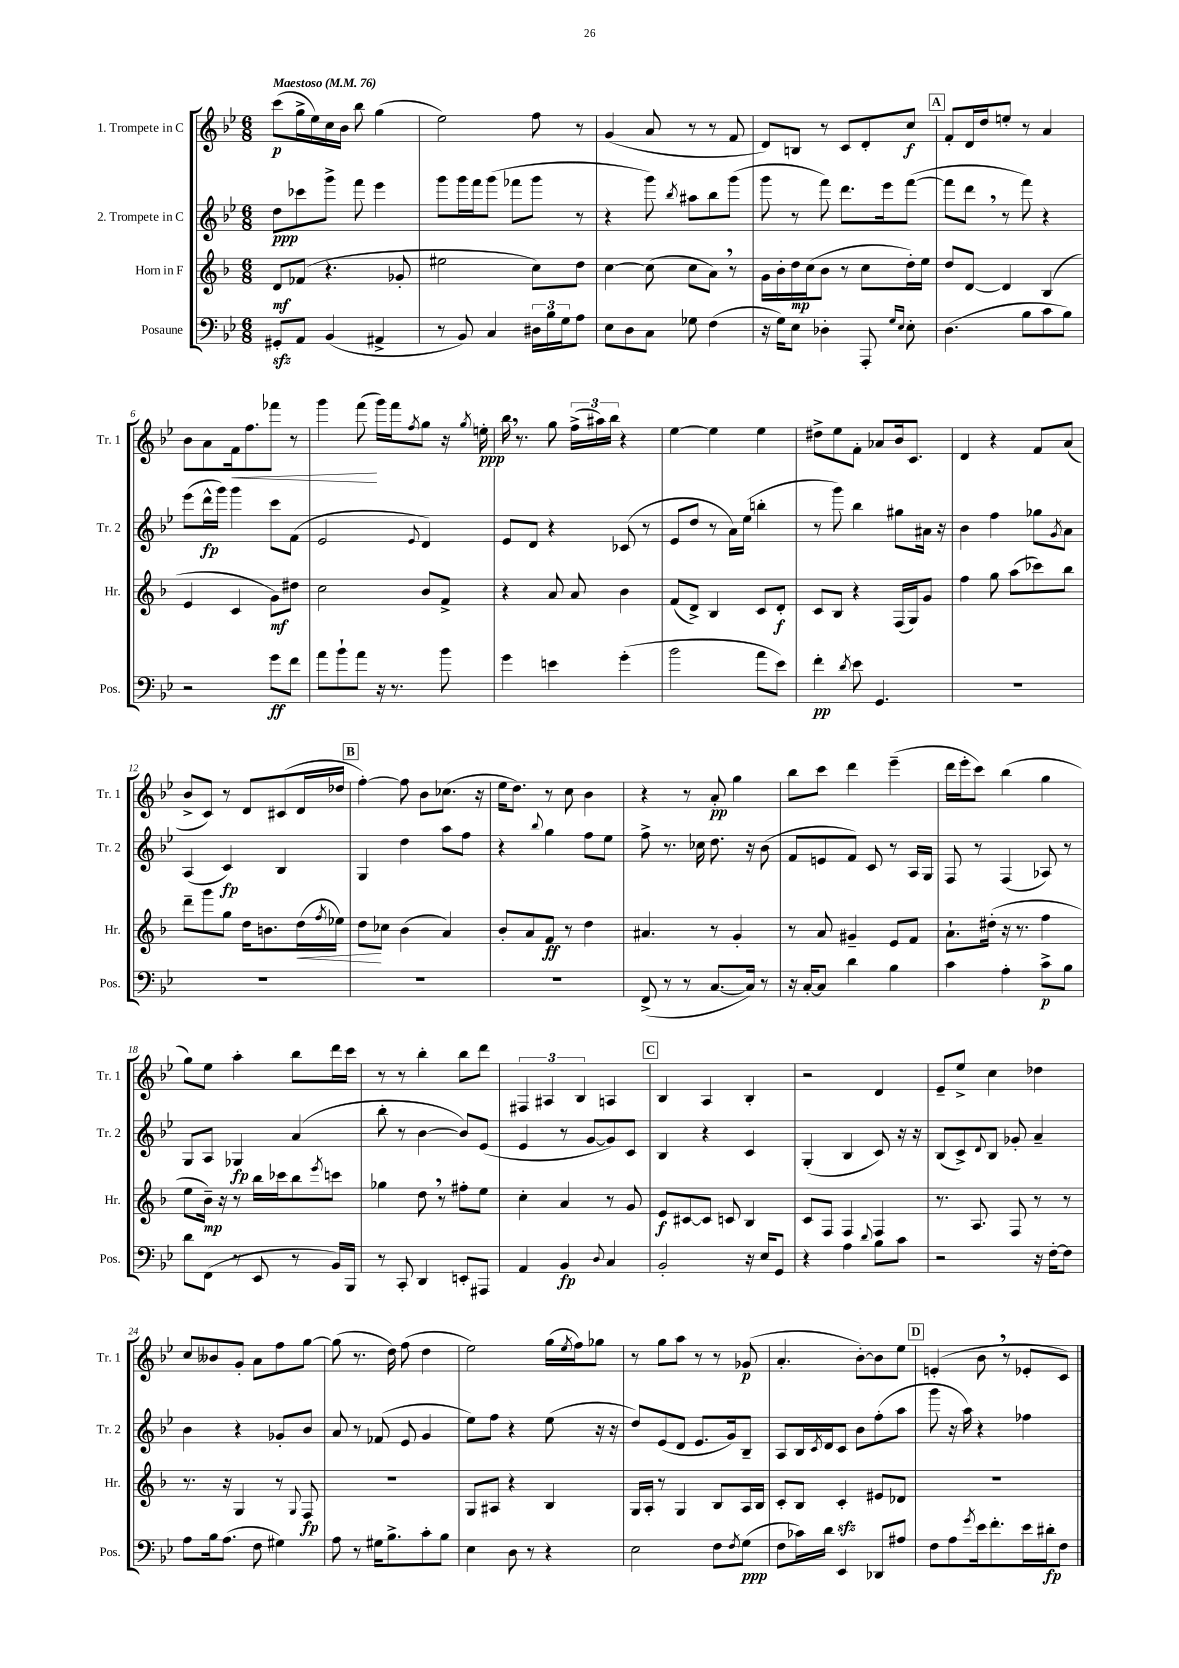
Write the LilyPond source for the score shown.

<<
\new StaffGroup <<
\new Staff = "s0" \with { instrumentName = "1. Trompete in C" shortInstrumentName = "Tr. 1" } {
    \clef treble \key bes \major \numericTimeSignature \time 6/8 \tempo "Maestoso" 4 = 76
    c'''8\p( g''16-> ees''16) c''16 bes'16 bes''8 g''4( |
    ees''2) f''8 r8 |
    g'4( a'8 r8 r8 f'8 |
    d'8) b8 r8 c'8 d'8-. c''8\f |
    \mark \markup { \box "A" } f'8-. d'16 d''16 e''8-. r8 a'4 |
    bes'8 a'8 f'16\< f''8. fes'''8 r8 |
    g'''4 f'''8\!( g'''16) f'''16 \acciaccatura { f''8 } g''8 r16 \acciaccatura { g''8 } e''16-.\ppp |
    bes''16 \breathe r8. g''8 \tuplet 3/2 { f''16->( ais''16) bes''16 } r4 |
    ees''4~ ees''4 ees''4 |
    dis''8-> ees''8 f'8-. aes'8 bes'16 c'8. |
    d'4 r4 f'8 a'8( |
    bes'8-> c'8) r8 d'8 cis'8( d'16 des''16 |
    \mark \markup { \box "B" } f''4~-.) f''8 bes'8 ces''8.( r16 |
    ees''16 d''8.) r8 c''8 bes'4 |
    r4 r8 a'8-.\pp g''4 |
    bes''8 c'''8 d'''4 ees'''4--( |
    d'''16 ees'''16-. c'''8) bes''4( g''4 |
    g''8) ees''8 a''4-. bes''8 d'''16 c'''16 |
    r8 r8 bes''4-. bes''8 d'''8 |
    \tuplet 3/2 { fis4 ais4 bes4 } a4 |
    \mark \markup { \box "C" } bes4 a4 bes4-. |
    r2 d'4 |
    ees'8-- ees''8-> c''4 des''4 |
    c''8 beses'8 g'8-. a'8 f''8 g''8~ |
    g''8( r8. d''16) f''8( d''4 |
    ees''2) g''16( \acciaccatura { ees''8 } f''16) ges''8 |
    r8 g''8 a''8 r8 r8 ges'8\p( |
    a'4.-. bes'8~-.) bes'8 ees''8 |
    \mark \markup { \box "D" } e'4-.( bes'8 \breathe r8 ees'8-. c'8) \bar "|." |
}
\new Staff = "s1" \with { instrumentName = "2. Trompete in C" shortInstrumentName = "Tr. 2" } {
    \clef treble \key bes \major \numericTimeSignature \time 6/8
    d''8\ppp ces'''8 g'''8-> f'''8 ees'''4 |
    g'''8 g'''16 f'''16 g'''8( fes'''8 g'''8 r8 |
    r4 g'''8) \acciaccatura { bes''8 } ais''8 bes''8 g'''8( |
    g'''8 r8 f'''8) d'''8. ees'''16 f'''8~( |
    \mark \markup { \box "A" } f'''8 d'''8 \breathe r8 f'''8) r4 |
    ees'''8( d'''16-^\fp g'''16) g'''4 c'''8 f'8( |
    ees'2 \appoggiatura { ees'8 } d'4) |
    ees'8 d'8 r4 ces'8( r8 |
    ees'8 d''8 r8 a'16) ees''16( b''4-. |
    r8 g'''8) bes''4 gis''8 ais'16 r16 |
    bes'4 f''4 ges''8 \acciaccatura { g'8 } a'8 |
    a4( c'4\fp) bes4 |
    \mark \markup { \box "B" } g4 d''4 a''8 f''8 |
    r4 \appoggiatura { bes''8 } g''4 f''8 ees''8 |
    f''8-> r8. ces''16 d''8. r16 bes'8( |
    f'8 e'8 f'8) c'8 r8 a16 g16 |
    f8 r8 f4( aes8) r8 |
    g8 a8 ges4\fp a'4( |
    bes''8-. r8 bes'4~ bes'8) ees'8( |
    ees'4 r8 g'8~ g'8) c'8 |
    \mark \markup { \box "C" } bes4 r4 c'4 |
    g4-.( bes4 c'8) r16 r16 |
    bes8( c'8->) \appoggiatura { d'8 } bes8 ges'8-. a'4-- |
    bes'4 r4 ges'8-. bes'8 |
    a'8 r8 fes'8( ees'8 g'4 |
    ees''8) f''8 r4 ees''8( r16 r16 |
    d''8) ees'8( d'8 ees'8. g'16) bes8-- |
    a8 bes16 \acciaccatura { c'8 } d'16 c'8 bes'8 f''8-.( a''8 |
    \mark \markup { \box "D" } g'''8 r16 a''16) r4 fes''4 \bar "|." |
}
\new Staff = "s2" \with { instrumentName = "Horn in F" shortInstrumentName = "Hr." } {
    \clef treble \key f \major \numericTimeSignature \time 6/8
    d'8\mf fes'8( r4. ges'8-. |
    eis''2 c''8) d''8 |
    c''4~ c''8( c''8 a'8) \breathe r8 |
    g'16 bes'16-. d''16\mp c''16( bes'8 r8 c''8 d''16-.) e''16 |
    \mark \markup { \box "A" } d''8 d'8~ d'4 bes4( |
    e'4 c'4 g'8\mf) dis''8 |
    c''2 bes'8 f'8-> |
    r4 a'8 a'8 bes'4 |
    f'8( d'8->) bes4 c'8 d'8-.\f |
    c'8 bes8 r4 f16( g16) g'8 |
    f''4 g''8 a''8( ces'''8) bes''8 |
    d'''8-- g'''8 g''8 d''16 b'8. d''16\<( \acciaccatura { f''8 } ees''16) |
    \mark \markup { \box "B" } d''8\! ces''8 bes'4( a'4) |
    bes'8-. a'8 f'8\ff r8 d''4 |
    ais'4. r8 g'4-. |
    r8 a'8 gis'4-- e'8 f'8 |
    a'8.-! dis''16-.( r16 r8. f''4 |
    e''8 bes'16--\mp) r16 r8 bes''16 ces'''16 bes''8 \acciaccatura { e'''8 } c'''8 |
    ges''4 d''8 \breathe r8 fis''8-. e''8 |
    c''4-. a'4 r8 g'8 |
    \mark \markup { \box "C" } e'8\f cis'8~ cis'8 c'8 bes4 |
    c'8 f8 f4 f4 |
    r8. a8. f8 r8 r8 |
    r8. r16 g4 r8 \appoggiatura { g8 } f8\fp |
    R2. |
    g8 ais8 r4 bes4 |
    g16 a16-. r8 g4 bes8 a16 bes16 |
    c'8-. bes8 c'4-.\sfz eis'8 des'8 |
    \mark \markup { \box "D" } R2. \bar "|." |
}
\new Staff = "s3" \with { instrumentName = "Posaune" shortInstrumentName = "Pos." } {
    \clef bass \key bes \major \numericTimeSignature \time 6/8
    gis,8-.\sfz a,8 bes,4( ais,4-> |
    r8 bes,8) c4 \tuplet 3/2 { dis16 bes16 g16 } a8 |
    ees8 d8 c8 ges8 f4( |
    r16 g16) ees8 des4-. a,,8-. \grace { g16 ees16 } ees8-. |
    \mark \markup { \box "A" } d4.( bes8 c'8 bes8) |
    r2 g'8\ff f'8 |
    a'8 bes'8-! a'8 r16 r8. bes'8 |
    g'4 e'4 g'4-.( |
    bes'2 a'8 ees'8) |
    f'4-.\pp \acciaccatura { d'8 } ees'8 g,4. |
    R2. |
    R2. |
    \mark \markup { \box "B" } R2. |
    R2. |
    f,8->( r8 r8 c8.~ c16) r8 |
    r16 c16~-. c8 d'4 bes4 |
    c'4 a4-. c'8->\p bes8 |
    d'8 f,8( r8 ees,8 r8 bes,16) bes,,16 |
    r8 c,8-. d,4 e,8-. ais,,8 |
    a,4 bes,4\fp \appoggiatura { d8 } c4 |
    \mark \markup { \box "C" } bes,2-. r16 ees16 g,8 |
    r4 a4 \appoggiatura { d'8 } bes8 c'8 |
    r2 r16 f16~-. f8 |
    a8 bes16 a8.( f8 gis4) |
    a8 r8 gis16 bes8.-> c'8-. bes8 |
    ees4 d8 r8 r4 |
    ees2 f8 \acciaccatura { f8 } g8\ppp( |
    f8 ces'16) d'16 ees,4 des,8 ais8 |
    \mark \markup { \box "D" } f8 a8 \acciaccatura { g'8 } ees'16 f'8.-. ees'16 dis'16-.\fp f8 \bar "|." |
}
>>
>>
